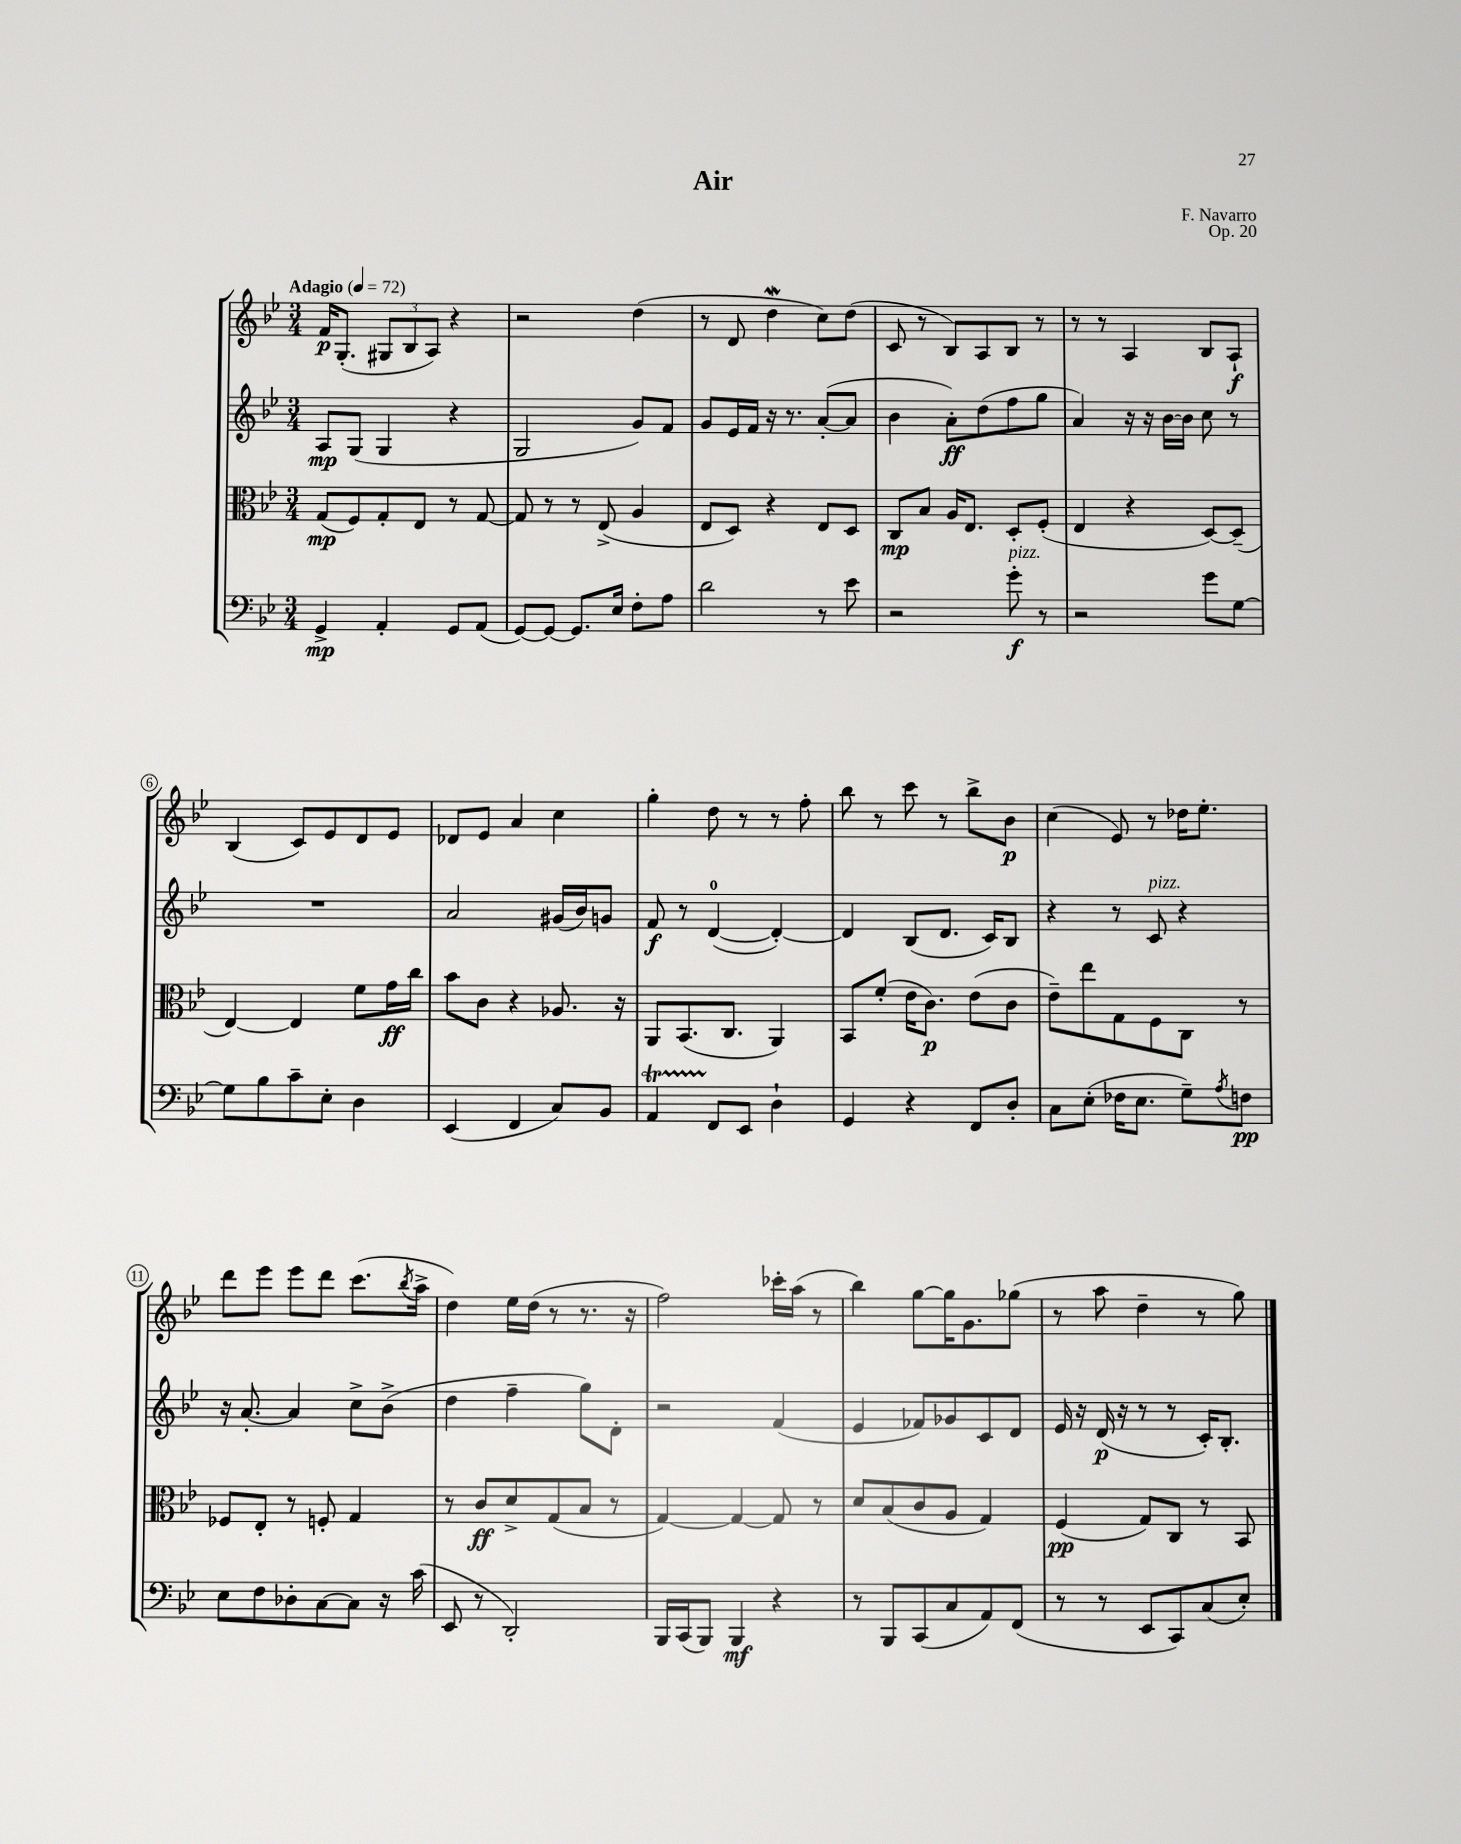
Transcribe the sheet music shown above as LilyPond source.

\header { title = "Air" composer = "F. Navarro" opus = "Op. 20" }
<<
\new StaffGroup <<
\new Staff = "s0" {
    \clef treble \key bes \major \numericTimeSignature \time 3/4 \tempo "Adagio" 4 = 72
    f'16\p g8.-.( \tuplet 3/2 { gis8 bes8 a8) } r4 |
    r2 d''4( |
    r8 d'8 d''4\mordent c''8) d''8( |
    c'8 r8 bes8) a8 bes8 r8 |
    r8 r8 a4 bes8 a8-!\f |
    bes4( c'8) ees'8 d'8 ees'8 |
    des'8 ees'8 a'4 c''4 |
    g''4-. d''8 r8 r8 f''8-. |
    bes''8 r8 c'''8 r8 bes''8-> bes'8\p |
    c''4( ees'8) r8 des''16 ees''8.-. |
    d'''8 ees'''8 ees'''8 d'''8 c'''8.( \acciaccatura { bes''8 } a''16-> |
    d''4) ees''16 d''16( r8 r8. r16 |
    f''2) ces'''16-. a''16( r8 |
    bes''4) g''8~ g''16 g'8. ges''8( |
    r8 a''8 d''4-- r8 g''8) \bar "|." |
}
\new Staff = "s1" {
    \clef treble \key bes \major \numericTimeSignature \time 3/4
    a8\mp g8( g4 r4 |
    g2 g'8) f'8 |
    g'8 ees'16 f'16 r16 r8. a'8~-.( a'8 |
    bes'4 a'8-.\ff) d''8( f''8 g''8 |
    a'4) r16 r16 bes'16~ bes'16 c''8 r8 |
    R2. |
    a'2 gis'16( bes'16) g'8 |
    f'8\f r8 d'4-0~( d'4~-.) |
    d'4 bes8( d'8. c'16) bes8 |
    r4 r8 c'8^\markup { \italic "pizz." } r4 |
    r16 a'8.~-. a'4 c''8-> bes'8->( |
    d''4 f''4-- g''8) d'8-. |
    r2 f'4( |
    ees'4 fes'8) ges'8 c'8 d'8 |
    ees'16 r16 d'16\p( r16 r8 r8 c'16-.) bes8.-. \bar "|." |
}
\new Staff = "s2" {
    \clef alto \key bes \major \numericTimeSignature \time 3/4
    g8\mp( f8) g8-. ees8 r8 g8~ |
    g8 r8 r8 ees8->( a4 |
    ees8 d8) r4 ees8 d8 |
    c8\mp bes8 a16 ees8. d8-. f8-.( |
    ees4 r4 d8~) d8--( |
    ees4~) ees4 f'8 g'16\ff c''16 |
    bes'8 c'8 r4 aes8. r16 |
    a,8 bes,8.( c8. a,4) |
    bes,8 f'8-.( ees'16 c'8.\p) ees'8( c'8 |
    ees'8--) ees''8 g8 f8 c8 r8 |
    fes8 ees8-. r8 f8-. g4 |
    r8 c'8\ff d'8-> g8( bes8 r8 |
    g4~) g4~ g8 r8 |
    d'8 bes8( c'8 a8 g4) |
    f4\pp( g8) c8 r8 bes,8 \bar "|." |
}
\new Staff = "s3" {
    \clef bass \key bes \major \numericTimeSignature \time 3/4
    g,4->\mp a,4-. g,8 a,8( |
    g,8~) g,8~ g,8. ees16 f8-. a8 |
    d'2 r8 ees'8 |
    r2 g'8-.\f^\markup { \italic "pizz." } r8 |
    r2 g'8 g8~ |
    g8 bes8 c'8-- ees8-. d4 |
    ees,4( f,4 c8) bes,8 |
    a,4\startTrillSpan f,8\stopTrillSpan ees,8 d4-! |
    g,4 r4 f,8 d8-. |
    c8 ees8-.( fes16 ees8. g8--) \acciaccatura { a8 } f8\pp |
    ees8 f8 des8-. c8~ c8 r16 c'16( |
    ees,8 r8 d,2-.) |
    bes,,16 c,16( bes,,8) bes,,4\mf r4 |
    r8 bes,,8 c,8( c8 a,8) f,8( |
    r8 r8 ees,8 c,8) c8( ees8-.) \bar "|." |
}
>>
>>
\layout { \context { \Score \override BarNumber.stencil = #(make-stencil-circler 0.1 0.3 ly:text-interface::print) } }
